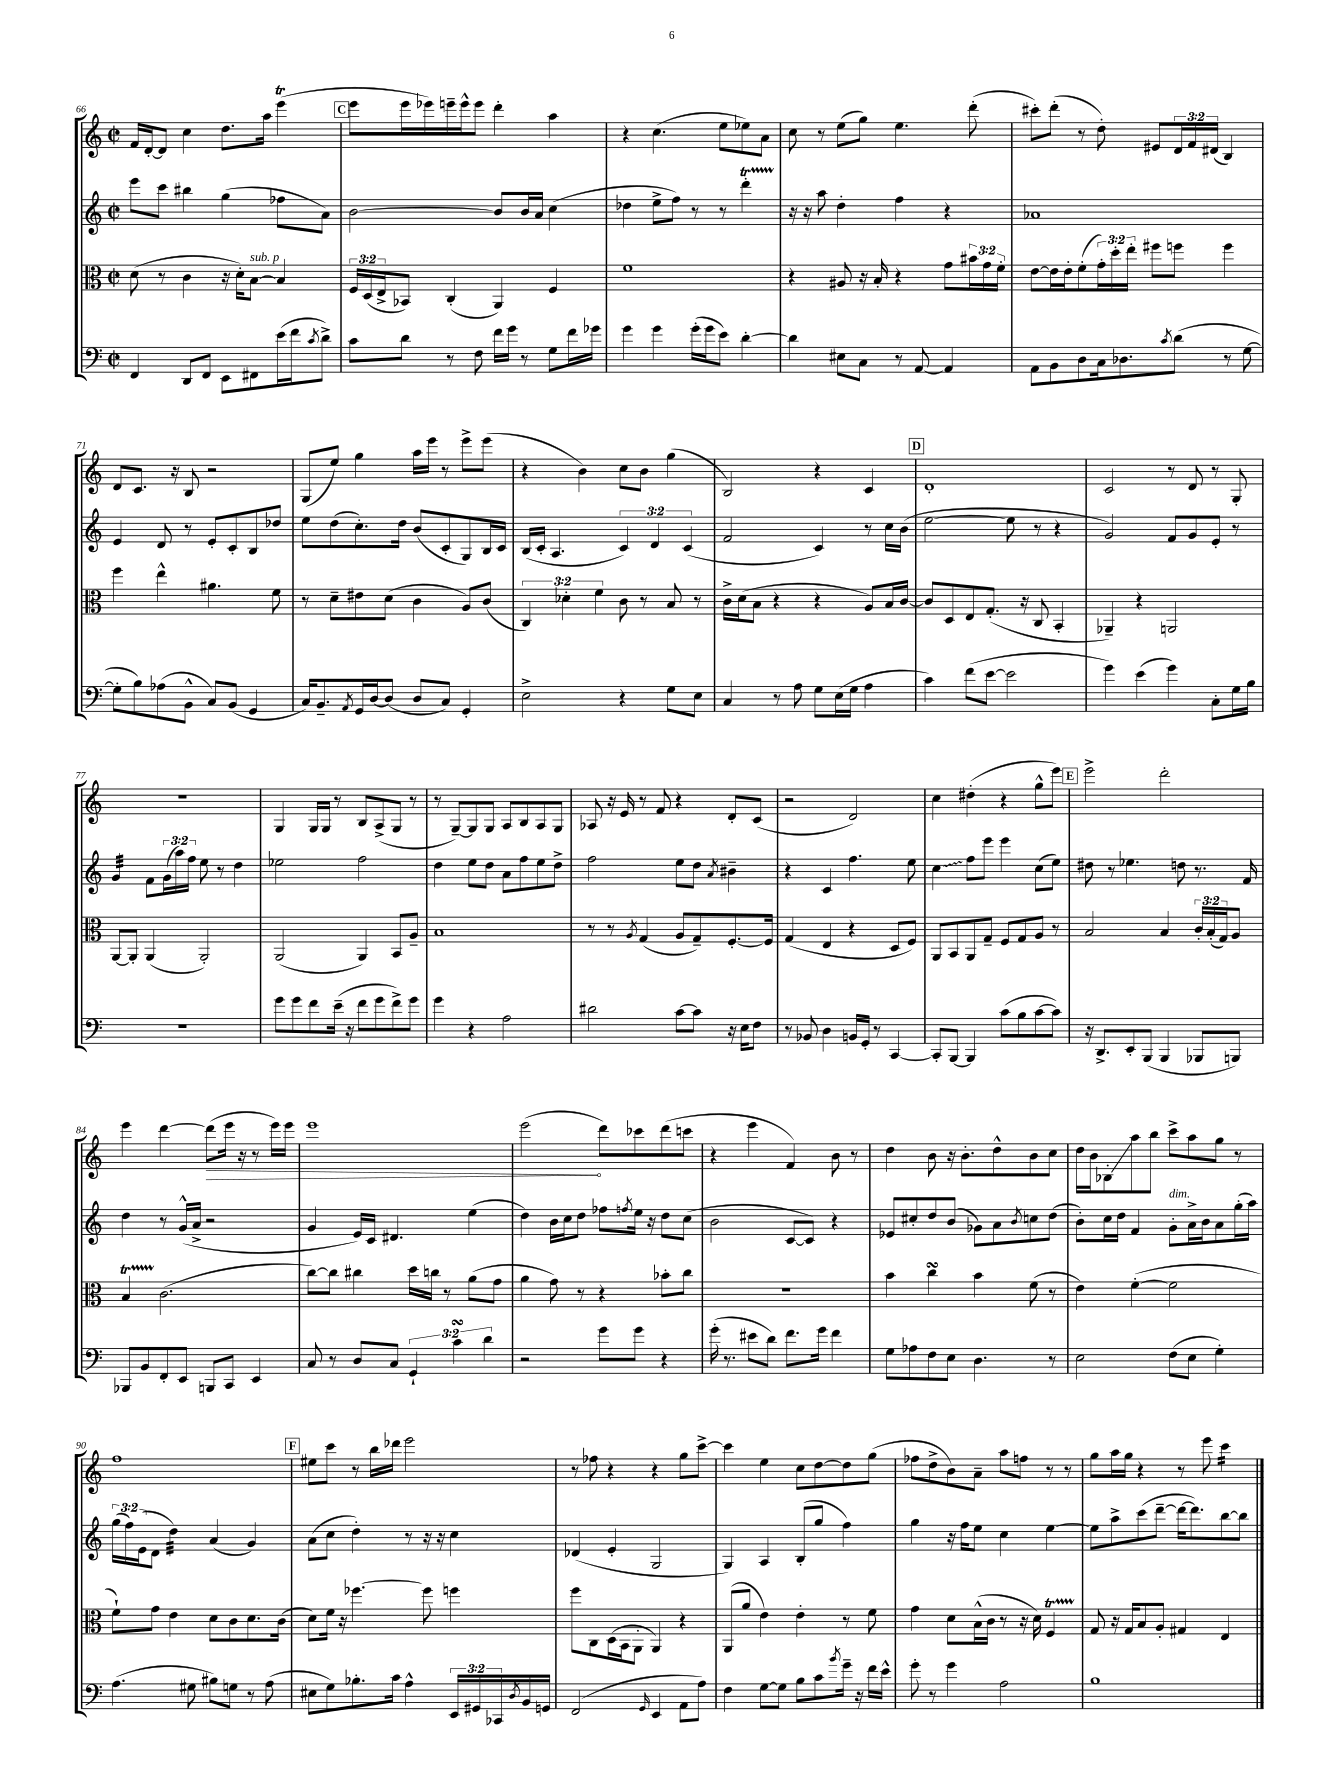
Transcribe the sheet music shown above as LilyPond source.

<<
\new StaffGroup <<
\new Staff = "s0" {
    \clef treble \key c \major \defaultTimeSignature \time 2/2 \override Staff.TupletNumber.text = #tuplet-number::calc-fraction-text
    f'16 d'16~-. d'8 c''4 d''8. a''16 e'''4\trill( |
    \mark \markup { \box "C" } e'''8 e'''16 ees'''16) e'''16-- e'''16-^ e'''8 d'''4-. a''4 |
    r4 c''4.( e''8 ees''8) a'8 |
    c''8 r8 e''8( g''8) e''4. d'''8-.( |
    cis'''8-.) d'''8-.( r8 d''8-.) eis'8 \tuplet 3/2 { d'16 f'16 dis'16( } b4) |
    d'8 c'8. r16 b8 r2 |
    g8( e''8) g''4 a''16 e'''16 r8 e'''8-> e'''8( |
    r4 b'4) c''8 b'8 g''4( |
    b2) r4 c'4 |
    \mark \markup { \box "D" } d'1-. |
    c'2 r8 d'8 r8 g8-. |
    R1 |
    g4 g16 g16 r8 b8 a8->( g8 r8 |
    r8 g8~--) g8 g8 a8 b8 a8 g8 |
    aes8 r16 e'16 r8 f'8 r4 d'8-. c'8( |
    r2 d'2) |
    c''4 dis''4-.( r4 g''8-^ e'''8) |
    \mark \markup { \box "E" } e'''2-> d'''2-. |
    e'''4 d'''4~ \once \override Hairpin.circled-tip = ##t d'''8\>( e'''16 r16 r8 e'''16) e'''16 |
    e'''1 |
    e'''2\!( d'''8) ces'''8 d'''8( c'''8 |
    r4 e'''4 f'4) b'8 r8 |
    d''4 b'8 r16 b'8.-. d''8-^ b'8 c''8 |
    d''16 b'16 bes8-.\glissando a''8 b''8 c'''8-> a''8 g''8 r8 |
    f''1 |
    \mark \markup { \box "F" } eis''8 c'''8 r8 b''16 des'''16 e'''2 |
    r8 fes''8 r4 r4 g''8 c'''8~-> |
    c'''4 e''4 c''8 d''8~ d''8 g''8( |
    fes''8 d''8-> b'8) a'8-- a''8 f''8 r8 r8 |
    g''8 a''16 g''16 r4 r8 e'''8 c'''4:16 \bar "|." |
}
\new Staff = "s1" {
    \clef treble \key c \major \defaultTimeSignature \time 2/2 \override Staff.TupletNumber.text = #tuplet-number::calc-fraction-text
    e'''8 c'''8 bis''4 g''4( fes''8 a'8) |
    \mark \markup { \box "C" } b'2~ b'8 b'16 a'16 c''4( |
    des''4 e''8-> f''8) r8 r8 d'''4-.\startTrillSpan |
    r16\stopTrillSpan r16 a''8 d''4-. f''4 r4 |
    aes'1 |
    e'4 d'8 r8 e'8-. c'8-. b8 des''8 |
    e''8 d''8( c''8.-.) d''16 b'8( c'8-. g8) b16 c'16 |
    b16( c'16-. a4. \tuplet 3/2 { c'4) d'4 c'4( } |
    f'2 c'4) r8 c''16 b'16( |
    \mark \markup { \box "D" } e''2~ e''8 r8 r4 |
    g'2) f'8 g'8 e'8-. r8 |
    g'4:32 f'8 \tuplet 3/2 { g'16( a''16) f''16 } e''8 r8 d''4 |
    ees''2 f''2 |
    d''4 e''8 d''8 a'8 f''8 e''8 d''8-> |
    f''2 e''8 d''8 \acciaccatura { a'8 } bis'4-- |
    r4 c'4 f''4. e''8 |
    \once \override Glissando.style = #'zigzag c''4\glissando f''8 e'''8 e'''4 c''8( e''8) |
    \mark \markup { \box "E" } dis''8 r8 ees''4. d''8 r8. f'16 |
    d''4 r8 g'16-^( a'16-> r2 |
    g'4 e'16) c'16 dis'4. e''4( |
    d''4) b'16 c''16 d''8 fes''8 \acciaccatura { f''8 } e''16 r16 d''8 c''8( |
    b'2 c'8~ c'8) r4 |
    ees'8 cis''8-. d''8 b'8( ges'8) a'8 \acciaccatura { b'8 } c''8 d''8( |
    b'8-.) c''16 d''16 f'4 g'8-.^\markup { \italic "dim." } a'16-> b'16 a'8 g''16-.( a''16) |
    \tuplet 3/2 { g''16( f''16) e'16( } d'8 d''4:32) a'4( g'4) |
    \mark \markup { \box "F" } a'8( c''8 d''4-.) r8 r16 r16 c''4 |
    des'4( e'4-. g2 |
    g4) a4 b8-.( g''8 f''4) |
    g''4 r16 f''16 e''8 c''4 e''4~ |
    e''8 a''8-> c'''8( d'''8~-- d'''16~ d'''8.) b''8~ b''8 \bar "|." |
}
\new Staff = "s2" {
    \clef alto \key c \major \defaultTimeSignature \time 2/2 \override Staff.TupletNumber.text = #tuplet-number::calc-fraction-text
    d'8( r8 c'4 r16 d'16-.) b8~^\markup { \italic "sub. p" } b4 |
    \mark \markup { \box "C" } \tuplet 3/2 { f16 d16( e16-> } bes,8) c4-.( a,4) f4 |
    f'1 |
    r4 ais8 r16 b16-. r4 g'8 \tuplet 3/2 { bis'16 g'16 f'16-. } |
    e'8~ e'16 e'16-. f'8-.( \tuplet 3/2 { g'16-.) d''16-. e''16-. } fis''8 f''8 f''4 |
    f''4 e''4-^ ais'4. f'8 |
    r8 d'8-- eis'8 d'8( c'4 a8) c'8( |
    \tuplet 3/2 { c4) des'4-. f'4 } c'8 r8 b8 r8 |
    c'16-> d'16( b8 r4 r4 a8) b16 c'16~ |
    \mark \markup { \box "D" } c'8 d8 e8 g8.-.( r16 c8 b,4-. |
    aes,4--) r4 a,2 |
    a,8~ a,8-. a,4( a,2-.) |
    a,2( a,4) b,8 a8-- |
    b1 |
    r8 r8 \acciaccatura { a8 } g4( a8 g8--) f8.~-. f16 |
    g4( e4 r4 d8 f8) |
    a,8 b,8 a,8 g8-- f8 g8 a8 r8 |
    \mark \markup { \box "E" } b2 b4 \tuplet 3/2 { c'16-. b16-.( g16) } a8 |
    b4\startTrillSpan c'2.\stopTrillSpan( |
    c''8~) c''8 cis''4 d''16 c''16 r8 a'8( g'8 |
    a'4 g'8) r8 r4 bes'8-. c''8 |
    R1 |
    b'4 c''4\turn b'4 f'8( r8 |
    e'4) f'4~-.( f'2 |
    f'8-!) g'8 e'4 d'8 c'8 d'8. c'16( |
    \mark \markup { \box "F" } d'8) f'16 r16 fes''4.~ fes''8 f''4 |
    f''8 c8 d16( b,16 a,8-. a,4) r4 |
    a,8( a'8 e'4) e'4-. r8 f'8 |
    g'4 d'8 b16-^( c'16 r8 r16 d'16) f4\startTrillSpan |
    g8\stopTrillSpan r16 g16 b8 a8-. gis4 e4 \bar "|." |
}
\new Staff = "s3" {
    \clef bass \key c \major \defaultTimeSignature \time 2/2 \override Staff.TupletNumber.text = #tuplet-number::calc-fraction-text
    f,4 d,8 f,8 e,8 fis,8 e'16( f'16 \acciaccatura { c'8 } d'8->) |
    \mark \markup { \box "C" } c'8 d'8 r8 f8 f'16 g'16 r8 g8 f'16 ges'16 |
    g'4 g'4 g'16-.( g'16 e'8) d'4~-. |
    d'4 eis8 c8 r8 a,8~ a,4 |
    a,8 b,8 d8 c16 des8. \acciaccatura { c'8 } d'8( r8 g8~ |
    g8-. b8) aes8( b,8-^ c8) b,8( g,4 |
    c16) b,8.-- \acciaccatura { a,8 } g,16 d16~ d8( d8 c8) g,4-. |
    e2-> r4 g8 e8 |
    c4 r8 a8 g8 e16( g16 a4 |
    \mark \markup { \box "D" } c'4) f'8( e'8~ e'2 |
    g'4) e'4( g'4) c8-. g16 b16 |
    R1 |
    g'8 g'8 f'8 e'16--( r16 f'8 g'8 f'8->) g'8 |
    g'4 r4 a2 |
    dis'2 c'8~ c'8 r16 e16 f8 |
    r8 bes,8 d4 b,16 g,16-. r8 c,4~ |
    c,8-. b,,8~ b,,4 c'8( b8 c'8~ c'8) |
    \mark \markup { \box "E" } r16 d,8.-> e,8-. b,,8( b,,4 bes,,8 b,,8) |
    bes,,8 b,8 f,8-. e,8 b,,8 c,8 e,4 |
    c8 r8 d8 c8 \tuplet 3/2 { g,4-! c'4\turn d'4 } |
    r2 g'8 g'8 r4 |
    g'16-.( r8. eis'8 d'8) f'8. g'16 f'4 |
    g8 aes8 f8 e8 d4. r8 |
    e2 f8( e8 g4-.) |
    a4.( gis8 bis8) g8 r8 a8( |
    \mark \markup { \box "F" } eis8 g8) bes8.-. c'16 a4-^ \tuplet 3/2 { e,16 gis,16 ces,16 } \acciaccatura { d8 } b,16 g,16 |
    f,2( \grace { g,16 } e,4 a,8 a8) |
    f4 g8~ g8 b8 c'8 \acciaccatura { b'8 } g'16-- r16 f'16 e'16-^ |
    g'8-. r8 g'4 a2 |
    b1 \bar "|." |
}
>>
>>
\layout { \context { \Score currentBarNumber = #66 } }
